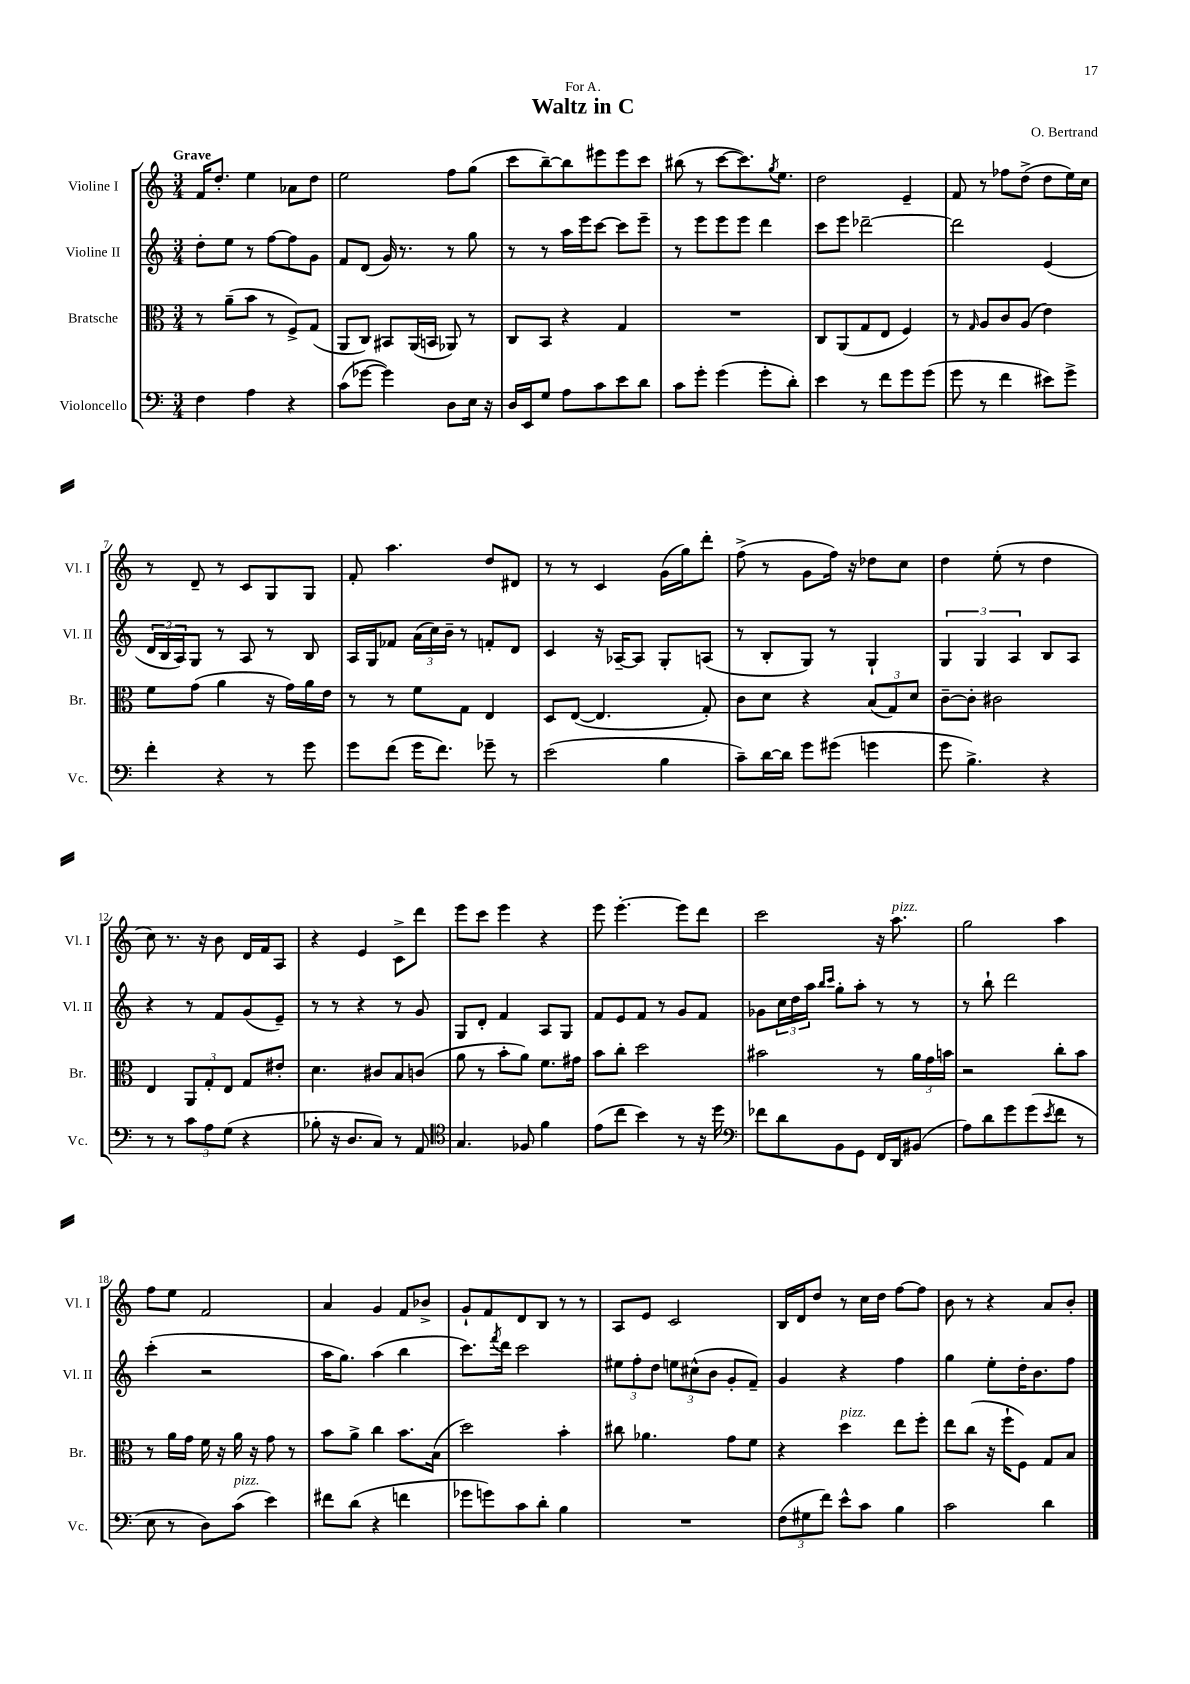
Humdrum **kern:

**kern	**kern	**kern	**kern
*part4	*part3	*part2	*part1
*staff4	*staff3	*staff2	*staff1
*I"Violoncello	*I"Bratsche	*I"Violine II	*I"Violine I
*I'Vc.	*I'Br.	*I'Vl. II	*I'Vl. I
*clefF4	*clefC3	*clefG2	*clefG2
*k[]	*k[]	*k[]	*k[]
*M3/4	*M3/4	*M3/4	*M3/4
=1	=1	=1	=1
!	!	!	!LO:TX:a:B:t=Grave
4F\	8r	8dd'\L	16f/KL
.	.	.	8.dd'/J
.	(8a~\L	8ee\J	.
4A\	8b\J	8r	4ee\
.	8r	[8ff\L	.
4r	8F^/L)	8ff\]	8a-X\L
.	(8G/J	8g\J	8dd\J
=2	=2	=2	=2
(8c\L	8AA/L	8f/L	2ee\
[8g-X\J	8C/J)	(8d/J	.
4g-\])	8BB#X/L	16g/)	.
.	.	8.r	.
.	(16AA/L	.	.
.	16BBn/JJ	.	.
8D\L	8AA-X/)	8r	8ff\L
16E\Jk	8r	8gg\	(8gg\J
16r	.	.	.
=3	=3	=3	=3
16D/LL	8C/L	8r	8ccc\L
16EE/J	.	.	.
8G/J	8BB/J	8r	[8bb~\)
8A\L	4r	16aa\LL	8bb\]
.	.	16eee\J	.
8c\	.	[8ccc\J	8eee#X\
8e\	4G/	8ccc\L]	8eee#\
8d\J	.	8eee~\J	8ccc\J
=4	=4	=4	=4
8c\L	2.r	8r	(8bb#X\
8g'\J	.	8eee\L	8r
(4g\	.	8eee\	[8ccc\L
.	.	8eee\J	8.ccc\])
8g'\L	.	4ddd\	.
.	.	.	8qgg/
.	.	.	8.ee\J
8d'\J)	.	.	.
=5	=5	=5	=5
4e\	8C/L	8ccc\L	2dd\
.	(8AA/	8eee\J	.
8r	8G/	[2ddd-X~\	.
8f\L	8E/J	.	.
8g\	4F/)	.	4e~/
(8g\J	.	.	.
=6	=6	=6	=6
8g\	8r	2ddd-\]	8f/
.	16qqG/	.	.
8r	8A/L	.	8r
4f\	8c/	.	8ff-X\L
.	(8A/J	.	(8dd^\J
8e#X\L)	4e\)	(4e/	8dd\L
8g^\J	.	.	16ee\L)
.	.	.	16cc\JJ
!!LO:LB:g=z
=7	=7	=7	=7
4f'\	8f\L	24d/LL	8r
.	.	24B/	.
.	.	24A/J)	.
.	(8g\J	8G/J	8d~/
4r	4a\	8r	8r
.	.	8A/	8c/L
8r	16r	8r	8G/
.	16g\LL)	.	.
8g\	16a\	8B/	8G/J
.	16e\JJ	.	.
=8	=8	=8	=8
8g\L	8r	16A/LL	8f'/
.	.	16G/J	.
(8f\J	8r	8f-X/J	4.aa\
16g\KL	8f\L	(24a\LL	.
.	.	24cc\)	.
8.f\J)	.	.	.
.	.	24b~\JJ	.
.	8G\J	8r	.
8g-X~\	4E/	8fn'/L	8dd/L
8r	.	8d/J	8d#X/J
=9	=9	=9	=9
(2e\	8D/L	4c/	8r
.	([8E/J	.	8r
.	4.E/]	16r	4c/
.	.	[16A-X~/KL	.
.	.	8A-/J]	.
4B\	.	8G'/L	(16g\LL
.	.	.	16gg\J)
.	8G'/)	(8An/J	8ddd'\J
=10	=10	=10	=10
8c~\L)	8c\L	8r	(8ff^\
[16d\L	8d\J	8B'/L	8r
16d\JJ]	.	.	.
8g\L	4r	8G/J)	8g\L
(8g#X\J	.	8r	16ff\Jk)
.	.	.	16r
4gn\	(12B/L	4G`/	8dd-X\L
.	12G/)	.	.
.	.	.	8cc\J
.	12d/J	.	.
=11	=11	=11	=11
8g\	[8c~\L	6G/	4dd\
4.B^\)	8c'\J]	.	.
.	.	6G/	.
.	2c#X\	.	(8ee'\
.	.	6A/	.
.	.	.	8r
4r	.	8B/L	4dd\
.	.	8A/J	.
!!LO:LB:g=z
=12	=12	=12	=12
8r	4E/	4r	8cc\)
8r	.	.	8.r
12c\L	12AA/L	8r	.
.	.	.	16r
12A\	12G'/	.	.
.	.	8f/L	8b\
(12G\J	12E/J	.	.
4r	8G/L	(8g/	16d/LL
.	.	.	16f/J
.	8e#X'/J	8e~/J)	8A/J
=13	=13	=13	=13
8B-X'\	4.d\	8r	4r
16r	.	8r	.
8.D/L	.	.	.
.	.	4r	4e/
8C/J)	8c#X/L	.	.
8r	8B/	8r	8c^\L
8AA/	(8cn/J	8g/	8ddd\J
=14	=14	=14	=14
*clefC4	*	*	*
4.G/	8a\	8G/L	8eee\L
.	8r	8d'/J	8ccc\J
.	8b'\L	4f/	4eee\
8F-X/	8a\J)	.	.
4f\	8.f\L	8A/L	4r
.	.	8G/J	.
.	16g#X\Jk	.	.
=15	=15	=15	=15
(8e\L	8b\L	8f/L	8eee\
8cc\J	8cc'\J	8e/	[4.eee'\
4b\)	2dd\	8f/J	.
.	.	8r	.
8r	.	8g/L	8eee\L]
16r	.	8f/J	8ddd\J
16dd\	.	.	.
=16	=16	=16	=16
*clefF4	*	*	*
8f-X\L	2b#X\	8g-X\L	2ccc\
8d\	.	24cc\L	.
.	.	24dd\	.
.	.	24aa\JJ	.
.	.	16qqbb/LL	.
.	.	16qqccc/JJ	.
8BB\	.	8gg'\L	.
8GG\J	.	8aa'\J	.
16FF/LL	8r	8r	16r
!	!	!	!LO:TX:a:i:t=pizz.
16DD/J	.	.	8.aa\
(8BB#X/J	24a\LL	8r	.
.	24g\	.	.
.	24bn\JJ	.	.
=17	=17	=17	=17
8A\L)	2r	8r	2gg\
8d\	.	8bb`\	.
8g\	.	2ddd\	.
(8g\	.	.	.
8qe/	.	.	.
8f\J	8cc'\L	.	4aa\
8r	8b\J	.	.
!!LO:LB:g=z
=18	=18	=18	=18
8E\	8r	(4ccc'\	8ff\L
8r	16a\LL	.	8ee\J
.	16g\JJ	.	.
8D\L)	16f\	2r	2f/
.	16r	.	.
!LO:TX:a:i:t=pizz.	!	!	!
(8c\J	16a\	.	.
.	16r	.	.
4e\)	8g\	.	.
.	8r	.	.
=19	=19	=19	=19
8f#X\L	8b\L	16aa\KL	4a/
.	.	8.gg\J)	.
(8d\J	8a^\J	.	.
4r	4cc\	(4aa\	4g/
4fn\	8.b\L	4bb\	8f/L
.	.	.	8b-X^/J
.	(16B\Jk	.	.
=20	=20	=20	=20
8g-X\L	2dd\)	8.ccc\L)	8g`/L
8gn\)	.	.	8f/
.	.	8qfff/	.
.	.	16ddd\Jk	.
8c\	.	2ccc\	8d/
8d'\J	.	.	8B/J
4B\	4b'\	.	8r
.	.	.	8r
=21	=21	=21	=21
2.r	8cc#X\	12ee#X\L	8A/L
.	.	12ff'\	.
.	4.a-X\	.	8e/J
.	.	12dd\J	.
.	.	12een\L	2c/
.	.	(12cc#X^^\	.
.	.	12b\J	.
.	8g\L	8g'/L	.
.	8f\J	8f~/J)	.
=22	=22	=22	=22
(12F\L	4r	4g/	16B/LL
.	.	.	16d/J
12G#X\	.	.	.
.	.	.	8dd/J
12f\J)	.	.	.
!	!LO:TX:a:i:t=pizz.	!	!
8e^^\L	4dd\	4r	8r
8c\J	.	.	16cc\LL
.	.	.	16dd\JJ
4B\	8ee\L	4ff\	[8ff\L
.	8ff'\J	.	8ff\J]
=23	=23	=23	=23
2c\	8ee\L	4gg\	8b\
.	(8cc\J	.	8r
.	16r	8ee'\L	4r
.	16ff`\KL	.	.
.	8F\J)	16dd'\K	.
.	.	8.b\	.
4d\	8G/L	.	8a/L
.	8B/J	8ff\J	8b'/J
==	==	==	==
*-	*-	*-	*-
